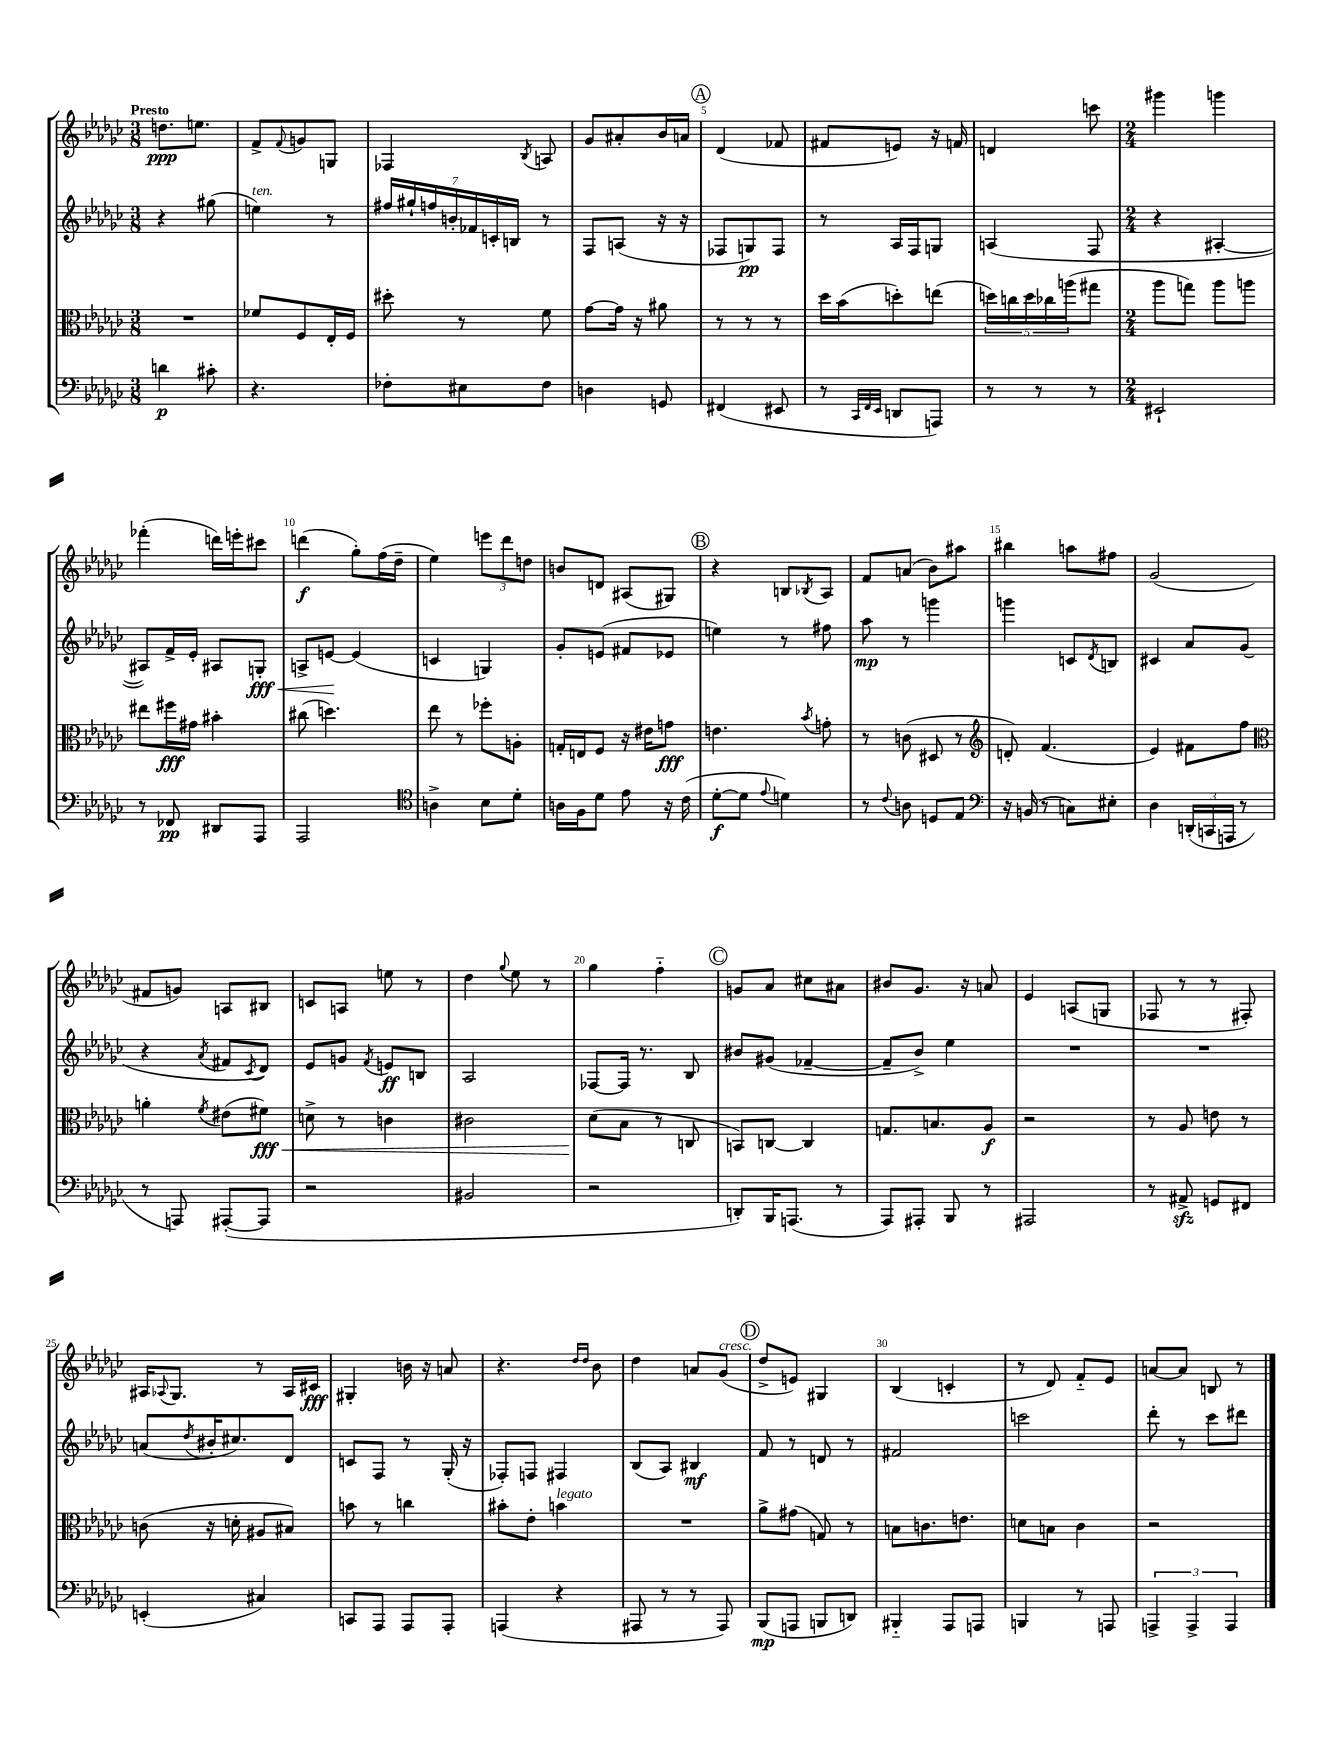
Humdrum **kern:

**kern	**kern	**kern	**kern
*staff4	*staff3	*staff2	*staff1
*clefF4	*clefC3	*clefG2	*clefG2
*k[b-e-a-d-g-c-]	*k[b-e-a-d-g-c-]	*k[b-e-a-d-g-c-]	*k[b-e-a-d-g-c-]
*M3/8	*M3/8	*M3/8	*M3/8
4d	4.r	4r	8.dd
.	.	.	8.ee
8c#'	.	(8gg#	.
=	=	=	=
4.r	8f-	4ee)	8f^
.	.	.	8qqf
.	8F	.	8g
.	16E-'	8r	8G
.	16F	.	.
=	=	=	=
8F-'	8dd#'	28ff#	4F-
.	.	28gg#`	.
.	.	28ff	.
.	.	28b'	.
8E#	8r	.	.
.	.	28f-	.
.	.	28c'	.
.	.	28B	.
.	.	.	8qB-
8F-	8f	8r	8A
=	=	=	=
4D	[8g-	8F	8g-
.	16g-]	(8A	8a#'
.	16r	.	.
8GG	8a#	16r	16b-
.	.	16r	16a
=	=	=	=
(4FF#	8r	8F-	(4d-
.	8r	8G)	.
8EE#	8r	8F-	8f-
=	=	=	=
8r	16dd-	8r	8f#
.	(16b-	.	.
32qqCC-	.	.	.
32qqFF	.	.	.
32qqEE-	.	.	.
8DD	8dd')	16A-	8e)
.	.	16F	.
8AAA)	(8ee	8G	16r
.	.	.	16f
=	=	=	=
8r	20dd)	(4A	4d
.	20cc	.	.
.	20dd	.	.
8r	.	.	.
.	20cc-	.	.
.	(20aa	.	.
8r	8gg#	8F	8ccc
=	=	=	=
*M2/4	*M2/4	*M2/4	*M2/4
2EE#`	8aa-	4r	4ggg#
.	8gg)	.	.
.	8aa-	[4A#'	4ggg
.	8aa	.	.
=	=	=	=
8r	8ee#	8A#])	(4fff-'
8FF-	16ff#	16f^	.
.	16g#	16e-'	.
8DD#	4b#'	8A#	16ddd)
.	.	.	16eee'
8AAA-	.	8G'	8ccc#
=	=	=	=
2AAA-	(8cc#	8A^	(4ddd
.	4.dd)	[8e	.
.	.	(4e]	8gg-')
.	.	.	(16ff
.	.	.	16dd-~
=	=	=	=
*clefC4	*	*	*
4A^	8ee-	4c	4ee-)
.	8r	.	.
8B-	8ff-'	4G)	12eee
.	.	.	12ddd-
8d-'	8A'	.	.
.	.	.	12dd
=	=	=	=
16A	16G'	8g-'	8b
16F	16E	.	.
8d-	8F	(8e	8d
8e-	16r	8f#	(8A#
.	16e#	.	.
16r	8g	8e-	8G#)
(16c-	.	.	.
=	=	=	=
[8d-'	4.e	4ee)	4r
8d-]	.	.	.
8qqe-	.	.	.
4d)	.	8r	8B
.	8qb-	.	8qB-
.	8g'	8ff#	8A-
=	=	=	=
8r	8r	8aa-	8f
8qqc-	.	.	.
8A	(8c	8r	(8a
8D	8D#	4ggg	8b-)
8E-	8r	.	8aa#
=	=	=	=
*clefF4	*clefG2	*	*
16r	8d')	4ggg	4bb#
(16BB	.	.	.
8r	(4.f	.	.
8C)	.	8c	8aa
.	.	8qd-	.
8E#'	.	8B	8ff#
=	=	=	=
4D-	4e-)	4c#	(2g-
(24DD'	8f#	8a-	.
24CC	.	.	.
24AAA	.	.	.
8r	8ff	(8g-	.
=	=	=	=
*	*clefC3	*	*
8r	4a'	4r	8f#
8AAA)	.	.	8g)
.	8qf	8qa-	.
([8AAA#'	(8e#	8f#	8A
.	.	8qc-	.
8AAA#]	8f#)	8d-)	8B#
=	=	=	=
2r	8d^	8e-	8c
.	8r	8g	8A
.	.	8qf	.
.	4c	8e	8ee
.	.	8B	8r
=	=	=	=
2BB#	2c#	2A-	4dd-
.	.	.	8qqgg-
.	.	.	8ee-
.	.	.	8r
=	=	=	=
2r	(8d-	[8F-	4gg-
.	8B-	16F-]	.
.	.	8.r	.
.	8r	.	4ff'~
.	8C	8B-	.
=	=	=	=
8DD')	8BB)	8b#	8g
16BBB-	[8C	(8g#	8a-
(8.AAA	.	.	.
.	4C]	[4f-~	8cc#
8r	.	.	8a#
=	=	=	=
8AAA-)	8.G	8f-~]	8b#
8AAA#'	.	8b-^)	8.g-
.	8.B	.	.
8BBB-	.	4ee-	.
.	.	.	16r
8r	8A-	.	8a
=	=	=	=
2AAA#	2r	2r	4e-
.	.	.	(8A
.	.	.	8G
=	=	=	=
8r	8r	2r	8F-
8AA#^	8A-	.	8r
8GG	8e	.	8r
8FF#	8r	.	8F#')
=	=	=	=
(4EE'	(8c	(8a	16A#
.	.	.	8qqA-
.	.	.	8.G-
.	.	8qdd-	.
.	16r	16b#'	.
.	16d'	8.cc#)	.
4C#)	8A#	.	8r
.	8B#)	8d-	16A-
.	.	.	16c#
=	=	=	=
8CC	8b	8c	4G#'
8AAA-	8r	8F	.
8AAA-	4cc	8r	16b
.	.	.	16r
8AAA-'	.	(16G-'	8a
.	.	16r	.
=	=	=	=
(4AAA	8b#'	8F-')	4.r
.	8e-'	8F	.
4r	4b	4F#	.
.	.	.	16qqdd-
.	.	.	16qqdd-
.	.	.	8b-
=	=	=	=
8AAA#	2r	(8B-	4dd-
8r	.	8A-)	.
8r	.	4B#	8a
8AAA#)	.	.	(8g-
=	=	=	=
(8BBB-	8a-^	8f	8dd-^
8AAA	(8g#	8r	8e)
8BBB	8G)	8d	4G#
8DD)	8r	8r	.
=	=	=	=
4BBB#'~	8B	2f#	(4B-
.	8.c	.	.
8AAA-	.	.	4c'
.	8.e	.	.
8AAA	.	.	.
=	=	=	=
4BBB	8d	2ccc	8r
.	8B	.	8d-)
8r	4c-	.	8f'~
8AAA	.	.	8e-
=	=	=	=
6AAA^	2r	8ddd-'	[8a
.	.	8r	8a]
6AAA^	.	.	.
.	.	8ccc-	8B
6AAA	.	.	.
.	.	8ddd#	8r
==	==	==	==
*-	*-	*-	*-
